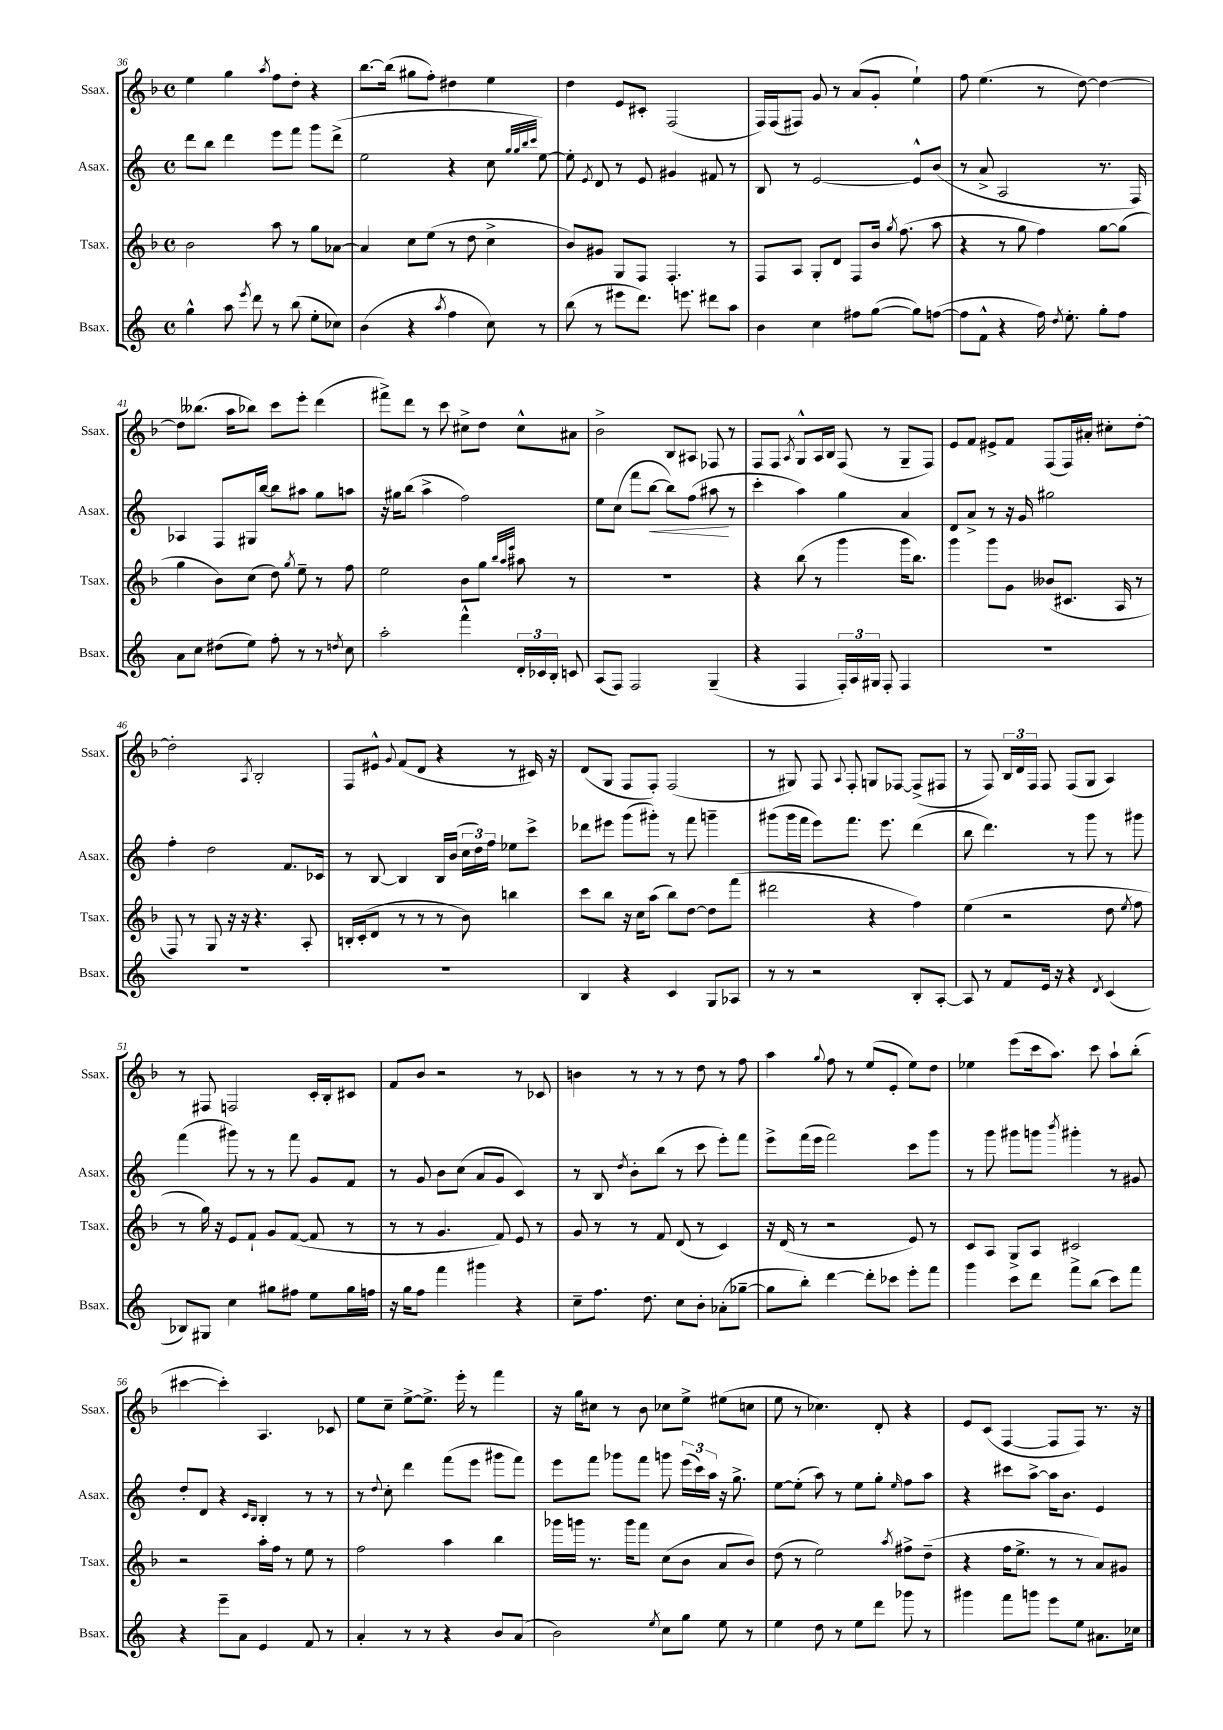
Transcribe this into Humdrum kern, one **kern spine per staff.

**kern	**kern	**kern	**dynam	**kern
*part4	*part3	*part2	*part2	*part1
*staff4	*staff3	*staff2	*staff2	*staff1
*I"Bsax.	*I"Tsax.	*I"Asax.	*	*I"Ssax.
*I'Bsax.	*I'Tsax.	*I'Asax.	*	*I'Ssax.
*clefG2	*clefG2	*clefG2	*	*clefG2
*k[]	*k[b-]	*k[]	*	*k[b-]
*M4/4	*M4/4	*M4/4	*	*M4/4
*met(c)	*met(c)	*met(c)	*	*met(c)
=36	=36	=36	=36	=36
4gg^^\	2b-\	8ddd\L	.	4ee\
.	.	8bb\J	.	.
8aa\	.	4ddd\	.	4gg\
8qeee/	.	.	.	.
8ddd\	.	.	.	.
.	.	.	.	8qaa/
8r	8aa\	8eee\L	.	8ff\L
(8bb\	8r	8fff\J	.	8dd'\J
8ee'\L	8gg\L	8ggg\L	.	4r
8cc-X\J)	[8a-X\J	(8ddd^\J	.	.
=37	=37	=37	=37	=37
(4b\	4a-/]	2ee\	.	[8.bb-\L
.	.	.	.	(16bb-\Jk]
4r	8cc\L	.	.	8gg#X\L
.	(8ee\J	.	.	8ff'\J)
8qaa/	.	.	.	.
4ff\	8r	4r	.	4dd#X\
.	8dd\	.	.	.
8cc\)	4cc^\	8cc\	.	4ee\
.	.	32qqgg/LLL	.	.
.	.	32qqgg/	.	.
.	.	32qqbb/	.	.
.	.	32qqccc/JJJ	.	.
8r	.	[8ee\)	.	.
=38	=38	=38	=38	=38
(8bb\	8b-/L)	8ee'\]	.	4dd\
.	.	8qe/	.	.
8r	8g#X/J	8d/	.	.
8eee#X\L	8G/L	8r	.	8e/L
8.ddd\J)	8F/J	8e/	.	8c#X'/J
.	4.F'/	4g#X/	.	(2F/
8.eeen\	.	.	.	.
8ddd#X\L	.	8f#X/	.	.
8aa\J	8r	8r	.	.
=39	=39	=39	=39	=39
4b\	8F/L	8B/	.	16F/LL)
.	.	.	.	(16F/J
.	8A/J	8r	.	8F#X/J)
4cc\	8G'/L	[2e/	.	8g/
.	8d/J	.	.	8r
8ff#X\L	8F/L	.	.	(8a/L
([8gg\J	16b-/Jk	.	.	8g'/J
.	8qgg/	.	.	.
.	(8.ff\	.	.	.
8gg\L])	.	8e^^/L]	.	4ee`\)
([8ffn\J	8aa\	(8b/J	.	.
=40	=40	=40	=40	=40
8ff\L]	4r	8r	.	8ff\
8f^^\J	.	8a^/	.	(4.ee\
4r	8r	2A/	.	.
.	8gg\	.	.	.
16ff\)	4ff\)	.	.	8r
8qdd/	.	.	.	.
8.ee'\	.	.	.	.
.	.	.	.	[8dd\)
8gg'\L	[8gg\L	8.r	.	4dd\_
8ff\J	(8gg\J]	.	.	.
.	.	16F/)	.	.
!!LO:LB:g=z
=41	=41	=41	=41	=41
8a\L	4gg\	4A-X/	.	8dd\L]
8cc\J	.	.	.	(8.bb--X\J
(8dd#X\L	8b-\L)	8F/L	.	.
.	.	.	.	16aa\KL
8ee\J)	(8cc\J	16G#X/L	.	8bb-X\J)
.	.	[16bb/JJ	.	.
8ff'\	8dd\)	8bb\L]	.	8ccc\L
.	8qgg/	.	.	.
8r	8ee~\	8aa#X\J	.	8eee'\J
8r	8r	8gg\L	.	(4ddd\
8qddn/	.	.	.	.
8cc\	8ff\	8aan\J	.	.
=42	=42	=42	=42	=42
2aa'\	2ee\	16r	.	8fff#X^\L)
.	.	16gg#X\KL	.	.
.	.	(8bb\J	.	8ddd\J
.	.	4aa^\	.	8r
.	.	.	.	8ccc\
4fff^^\	8b-\L	2ff\)	.	8cc#X^\L
.	8gg\J	.	.	8dd\J
.	32qqbb-/LLL	.	.	.
.	32qqaa/	.	.	.
.	32qqeee/JJJ	.	.	.
24d'/LL	8aa#X\	.	.	8cc#^^\L
24c-X/	.	.	.	.
24B'/JJ	.	.	.	.
8cn/	8r	.	.	8a#X\J
=43	=43	=43	=43	=43
(8A/L	1r	8ee\L	.	2b-^\
8F/J)	.	(8cc\J	.	.
2F/	.	8fff\L	.	.
!	!	!	!LO:HP:b	!
.	.	[8bb\J	<	.
.	.	8bb\L])	.	8B-/L
.	.	(8ff\J	.	8A#X/J
(4G~/	.	8aa#X\	.	8F-X/
.	.	8r	[	8r
=44	=44	=44	=44	=44
4r	4r	4ccc'\	.	8F/L
.	.	.	.	8F/J
.	.	.	.	8qA/
4F/	(8bb-\	4aa\)	.	8G^^/L
.	8r	.	.	16A/L
.	.	.	.	16B-/JJ
24F'/LL)	4ggg\	4gg\	.	(8F/
24A/	.	.	.	.
24G#X/JJ	.	.	.	.
8F'/	.	.	.	8r
4F/	16ggg\KL	4a/	.	8G~/L
.	8.bb-\J)	.	.	.
.	.	.	.	8F/J)
=45	=45	=45	=45	=45
1r	4ggg\	8d/L	.	8e/L
.	.	8a^/J	.	8f/J
.	8ggg\L	8r	.	8e#X^/L
.	8g\J	16r	.	8f/J
.	.	16g/	.	.
.	(8b--X/L	2gg#X\	.	(8F/L
.	8.c#X/J	.	.	16F/L)
.	.	.	.	16a#X'/JJ
.	.	.	.	8cc#X'\L
.	16A/	.	.	.
.	8r	.	.	[8dd'\J
!!LO:LB:g=z
=46	=46	=46	=46	=46
1r	8F/)	4ff'\	.	2dd'\]
.	8r	.	.	.
.	8G/	2dd\	.	.
.	16r	.	.	.
.	16r	.	.	.
.	.	.	.	8qA/
.	4.r	.	.	2B-'/
.	.	8.f/L	.	.
.	8A'/	.	.	.
.	.	16c-X/Jk	.	.
=47	=47	=47	=47	=47
1r	16Bn'/LL	8r	.	8F/L
.	(16c'/J	.	.	.
.	8d/J	[8B/	.	8e#X^^/J
.	.	.	.	8qqg/
.	8r	4B/]	.	(8f/L
.	8r	.	.	8d/J
.	8r	16B/LL	.	4r
.	.	(16b/JJ	.	.
.	8b-\)	24cc\LL	.	.
.	.	24dd\)	.	.
.	.	24ff\JJ	.	.
.	4bbn\	8ee-X\L	.	8r
.	.	8ccc^\J	.	16c#X/)
.	.	.	.	16r
=48	=48	=48	=48	=48
4B/	8ccc\L	8ddd-X\L	.	(8d/L
.	8bb-\J	8eee#X\J	.	8G/J
4r	16r	(8ggg\L	.	8F/L
.	16cc\KL	.	.	.
.	(8aa\J	8ggg#X'\J)	.	8F'/J)
4c/	8bb-\L)	8r	.	(2F/
.	[8dd\J	8fff\	.	.
8G/L	8dd\L]	4gggn~\	.	.
8A-X/J	(8fff\J	.	.	.
=49	=49	=49	=49	=49
8r	2ddd#X\	(8ggg#X\L	.	8r
8r	.	16ggg#\L	.	8G#X/)
.	.	16fff\JJ	.	.
2r	.	8eee\L)	.	8F/
.	.	.	.	8qqA/
.	.	8.fff\J	.	8F'/
.	4r	.	.	8Gn/L
.	.	8.eee\	.	.
.	.	.	.	[8F-X/J
8B'/L	4ff\)	(4ddd\	.	(8F-^/L]
[8A'/J	.	.	.	8F#X/J
=50	=50	=50	=50	=50
8A/]	(4ee\	8bb\	.	8r
8r	.	4.ddd\)	.	8F/)
8f/L	2r	.	.	24B-/LL
.	.	.	.	24d/
.	.	.	.	24F/JJ
16e/Jk	.	.	.	8F/
16r	.	.	.	.
4r	.	8r	.	(8F/L
.	.	8ggg\	.	8G/J
8qd/	.	.	.	.
(4c/	8dd\	8r	.	4A/)
.	8qee/	.	.	.
.	8ff\	8ggg#X\	.	.
!!LO:LB:g=z
=51	=51	=51	=51	=51
8B-X/L)	8r	(4fff\	.	8r
8G#X/J	16gg\)	.	.	8F#X/
.	16r	.	.	.
4cc\	8e/L	8ggg#X\)	.	2Fn/
.	8f`/J	8r	.	.
8gg#X\L	8g/L	8r	.	.
8ff#X\J	([8f/J	8fff\	.	.
8ee\L	8f/]	8g/L	.	16c'/LL
.	.	.	.	16B-'/J
16gg#\L	8r	8f/J	.	8c#X/J
16ffn\JJ	.	.	.	.
=52	=52	=52	=52	=52
16r	8r	8r	.	8f/L
16gg\KL	.	.	.	.
8ff\J	8r	8g/	.	8b-/J
4fff\	4.g/	8b\L	.	2r
.	.	(8cc\J	.	.
4ggg#X\	.	8a/L	.	.
.	8f/)	8g/J	.	.
4r	8e/	4c/)	.	8r
.	8r	.	.	8c-X/
=53	=53	=53	=53	=53
8cc~\L	8g/	8r	.	4bn\
8.ff\J	8r	8B/	.	.
.	.	8qdd/	.	.
.	8r	8b'\L	.	8r
8.dd\	.	.	.	.
.	8f/	(8bb\J	.	8r
8cc\L	(8d/	8r	.	8r
8b'\J	8r	8ccc\	.	8dd\
(8a-X'\L	4c/)	8eee'\L)	.	8r
[8gg-X~\J	.	8fff\J	.	8ff\
=54	=54	=54	=54	=54
8gg-\L]	16r	8eee^\L	.	4aa\
.	(16d/	.	.	.
8bb'\J)	8r	(16fff\L	.	.
.	.	16eee\JJ	.	.
.	.	.	.	8qqgg/
[4ddd\	2r	2fff\)	.	8ff\
.	.	.	.	8r
8ddd'\L]	.	.	.	(8ee/L
8ccc-X\J	.	.	.	8e'/J
8eee'\L	8e/)	8ccc\L	.	8ee\L)
8fff\J	8r	8ggg\J	.	8dd\J
=55	=55	=55	=55	=55
4ggg\	8c/L	8r	.	4ee-X\
.	8A/J	8ggg\	.	.
8ccc\L	8G^/L	8ggg#X\L	.	(8eee\L
8ddd\J	8A/J	8gggn\J	.	16ccc\k
.	.	.	.	8.aa\J)
.	.	8qbbb/	.	.
8fff^\L	2c#X/	4ggg#X'\	.	.
(8bb\J	.	.	.	8ccc\
8ccc\L)	.	8r	.	8aa`\L
8fff\J	.	8g#X/	.	(8bb-'\J
!!LO:LB:g=z
=56	=56	=56	=56	=56
4r	2r	8dd'/L	.	[4ccc#X\
.	.	8d/J	.	.
8eee~\L	.	4r	.	4ccc#'\])
8a\J	.	.	.	.
.	.	16qqc/LL	.	.
.	.	16qqB/JJ	.	.
4e/	16aa'\LL	4B'/	.	4.A/
.	16ff\JJ	.	.	.
.	8r	.	.	.
8f/	8ee\	8r	.	.
8r	8r	8r	.	8c-X/
=57	=57	=57	=57	=57
4a'/	2ff\	8r	.	8ee\L
.	.	8qqdd/	.	.
.	.	8cc'\	.	8cc~\J
8r	.	4ddd\	.	[8ee^\L
8r	.	.	.	8.ee^\J]
4r	4aa\	(8fff\L	.	.
.	.	.	.	16eee'\
.	.	8eee\J	.	8r
8b/L	4bb-\	8ggg#X\L	.	4fff\
(8a/J	.	8fff\J)	.	.
=58	=58	=58	=58	=58
2b\)	16ggg-X\LL	8eee\L	.	16r
.	16gggn\JJ	.	.	16gg\KL
.	8.r	8fff\J	.	8cc#X\J
.	.	8ggg-X\L	.	8r
.	16ggg\KL	.	.	.
.	8fff\J	8fff\J	.	8b-\
8qee/	.	.	.	.
8cc\L	(8cc\L	8gggn\	.	8cc-X\L
8gg\J	8b-\J	(24eee\LL	.	8ee^\J
.	.	24ccc\)	.	.
.	.	24aa\JJ	.	.
8ee\	8a/L	16r	.	(8ee#X\L
.	.	8.gg^\	.	.
8r	8b-/J)	.	.	8ccn\J
=59	=59	=59	=59	=59
4ee\	(8dd\	[8ee\L	.	8ee\
.	8r	(8ee'\J]	.	8r
8dd\	2ee\)	8aa\)	.	4.cc-X\)
8r	.	8r	.	.
8ee\L	.	8ee\L	.	.
8ddd\J	.	8gg'\J	.	8d'/
.	8qaa/	16qqee/	.	.
8ggg-X\	8ff#X^\L	8ff\L	.	4r
8r	(8dd~\J	8aa\J	.	.
=60	=60	=60	=60	=60
4ggg#X\	4r	4r	.	8e/L
.	.	.	.	(8c/J
8fff\L	16ff\KL	8ccc#X\L	.	[4F/
.	8.ee^\J	.	.	.
8gggn\J	.	[8aa^\J	.	.
8eee\L	8r	16aa\KL]	.	8F/L]
.	.	8.b\J	.	.
8ee\J	8r	.	.	8F/J)
8.a#X\L	8a/L)	4e/	.	8.r
.	8g#X/J	.	.	.
16cc-X\Jk	.	.	.	16r
==	==	==	==	==
*-	*-	*-	*-	*-
